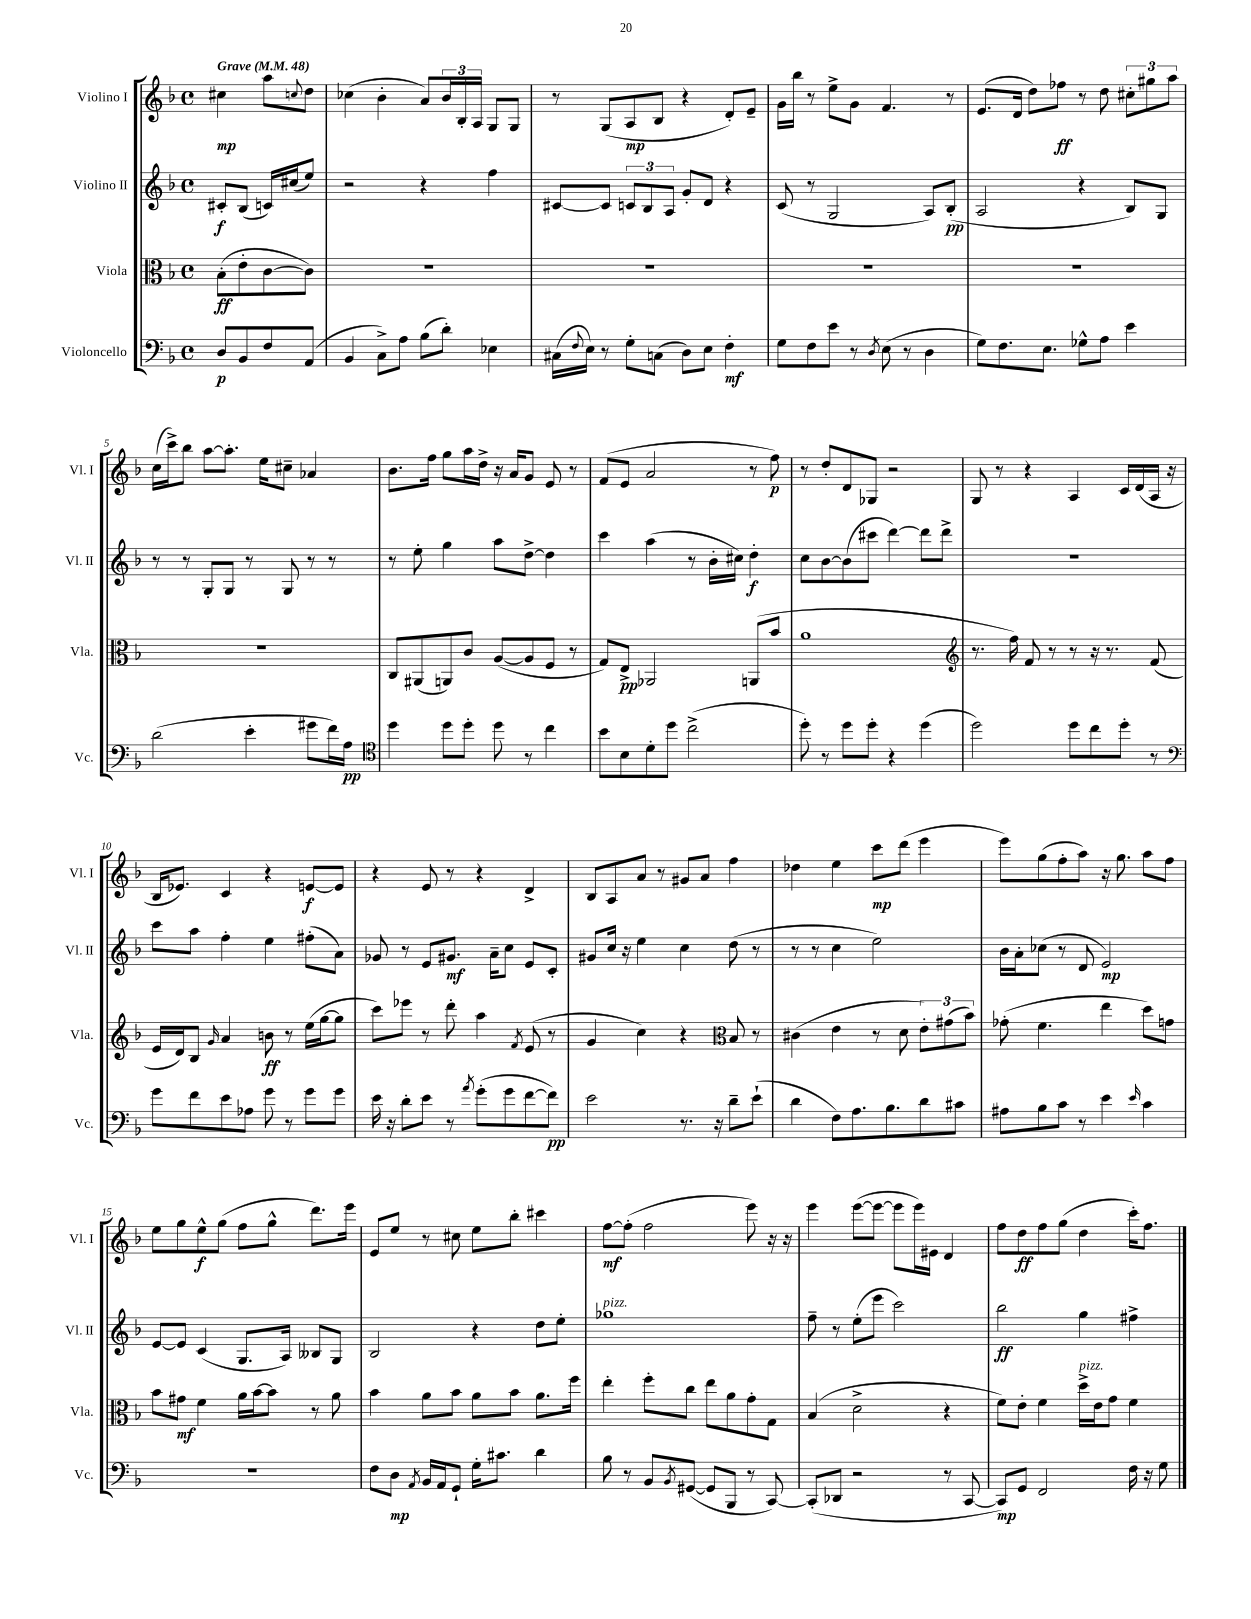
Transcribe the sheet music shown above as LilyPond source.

<<
\new StaffGroup <<
\new Staff = "s0" \with { instrumentName = "Violino I" shortInstrumentName = "Vl. I" } {
    \clef treble \key f \major \defaultTimeSignature \time 4/4 \partial 2 \tempo "Grave" 4 = 48
    cis''4\mp a''8 \appoggiatura { c''8 } d''8 |
    ces''4( bes'4-. a'8) \tuplet 3/2 { bes'16 bes16-. a16 } g8 g8 |
    r8 g8( a8\mp bes8 r4 d'8-.) e'8-- |
    g'16 bes''16 r8 e''8-> g'8 f'4. r8 |
    e'8.( d'16 d''8) fes''8\ff r8 d''8 \tuplet 3/2 { cis''8-. gis''8 a''8 } |
    c''16( c'''16->) bes''8 a''8~ a''8.-. e''16 cis''8-- aes'4 |
    bes'8. f''16 g''8 a''16 d''16-> r16 a'16 g'8 e'8 r8 |
    f'8( e'8 a'2 r8 f''8\p) |
    r8 d''8-. d'8 ges8 r2 |
    g8 r8 r4 a4 c'16 d'16( a16 r16 |
    bes16 ees'8.) c'4 r4 e'8~\f e'8 |
    r4 e'8 r8 r4 d'4-> |
    bes8 a8 a'8 r8 gis'8 a'8 f''4 |
    des''4 e''4 c'''8\mp d'''8( e'''4 |
    e'''8) g''8( f''8-. a''8) r16 g''8. a''8 f''8 |
    e''8 g''8 e''8-^\f g''8( f''8 g''8-^ d'''8.) e'''16 |
    e'8 e''8 r8 cis''8 e''8 bes''8-. cis'''4 |
    f''8~\mf f''8-.( f''2 e'''8) r16 r16 |
    e'''4 e'''8~( e'''8~ e'''8 e'''16) eis'16 d'4 |
    f''8 d''8\ff f''8 g''8( d''4 c'''16-.) f''8. \bar "|." |
}
\new Staff = "s1" \with { instrumentName = "Violino II" shortInstrumentName = "Vl. II" } {
    \clef treble \key f \major \defaultTimeSignature \time 4/4 \partial 2
    cis'8-.\f bes8( c'16) cis''16( e''8) |
    r2 r4 f''4 |
    cis'8~ cis'8 \tuplet 3/2 { c'8 bes8 a8 } g'8-. d'8 r4 |
    c'8( r8 g2 a8) bes8-.\pp( |
    a2 r4 bes8) g8 |
    r8 r8 g8-. g8 r8 g8 r8 r8 |
    r8 e''8-. g''4 a''8 d''8~-> d''4 |
    c'''4 a''4( r8 bes'16-. cis''16) d''4-.\f |
    c''8 bes'8~ bes'8( cis'''8 d'''4~) d'''8 d'''8-> |
    R1 |
    c'''8 a''8 f''4-. e''4 fis''8-.( a'8) |
    ges'8 r8 e'8 gis'8.\mf a'16-- c''8 e'8 c'8-. |
    gis'8 c''16 r16 e''4 c''4 d''8( r8 |
    r8 r8 c''4 e''2) |
    bes'16 a'16-. ces''8( r8 d'8 e'2\mp) |
    e'8~ e'8 c'4( g8. a16) beses8 g8 |
    bes2 r4 d''8 e''8-. |
    ges''1^\markup { \italic "pizz." } |
    f''8-- r8 e''8-.( e'''8 c'''2) |
    bes''2\ff g''4 fis''4-> \bar "|." |
}
\new Staff = "s2" \with { instrumentName = "Viola" shortInstrumentName = "Vla." } {
    \clef alto \key f \major \defaultTimeSignature \time 4/4 \partial 2
    bes8-.\ff( e'8-. c'8~ c'8) |
    r1 |
    R1 |
    R1 |
    R1 |
    R1 |
    c8 ais,8( a,8) c'8 a8~( a8 f8 r8 |
    g8) e8->\pp aes,2 a,8( bes'8 |
    a'1 |
    \clef treble r8. f''16) f'8 r8 r8 r16 r8. f'8( |
    e'16 d'16) bes8 \grace { g'16 } a'4 b'8\ff r8 e''16( g''16~ g''8 |
    c'''8) ees'''8 r8 d'''8-. a''4 \acciaccatura { f'8 } e'8( r8 |
    g'4 c''4) r4 \clef alto bes8 r8 |
    cis'4( e'4 r8 d'8 \tuplet 3/2 { e'8-.) gis'8( bes'8) } |
    ges'8-.( f'4. e''4 d''8) g'8 |
    bes'8 gis'8\mf f'4 a'16 bes'16~ bes'8 r8 a'8 |
    bes'4 a'8 bes'8 a'8 bes'8 a'8. f''16 |
    e''4-. f''8-. c''8 e''8 a'8 g'8-. g8 |
    bes4( d'2-> r4 |
    f'8) e'8-. f'4 d''16->^\markup { \italic "pizz." } e'16 g'8 f'4 \bar "|." |
}
\new Staff = "s3" \with { instrumentName = "Violoncello" shortInstrumentName = "Vc." } {
    \clef bass \key f \major \defaultTimeSignature \time 4/4 \partial 2
    d8\p bes,8 f8 a,8( |
    bes,4 c8->) a8 bes8( d'8-.) ees4 |
    cis16( \appoggiatura { f8 } e16) r8 g8-. c8( d8) e8 f4-.\mf |
    g8 f8 e'8 r8 \acciaccatura { d8 } e8( r8 d4 |
    g8) f8. e8. ges8-^ a8 e'4 |
    d'2( e'4-. gis'8 f'16) a16\pp |
    \clef tenor d''4 d''8 d''8-. d''8 r8 c''4 |
    bes'8 bes8 d'8-. d''8 c''2->( |
    d''8-.) r8 d''8 d''8-. r4 d''4( |
    d''2) d''8 c''8 d''8-. r8 |
    \clef bass g'8 f'8 e'8 aes8 g'8 r8 g'8 g'8 |
    e'16 r16 d'8-. e'8 r8 \acciaccatura { a'8 } g'8-.( g'8 f'8~ f'8\pp) |
    e'2 r8. r16 d'8-- e'8-!( |
    d'4 f8) a8. bes8. d'8 cis'8 |
    ais8 bes8 c'8 r8 e'4 \grace { e'16 } c'4 |
    R1 |
    f8 d8\mp \acciaccatura { a,8 } bes,16 a,16 g,8-! g16-. cis'8. d'4 |
    bes8 r8 bes,8 \acciaccatura { bes,8 } gis,8~( gis,8 bes,,8 r8 c,8~) |
    c,8-.( des,8 r2 r8 c,8~ |
    c,8\mp) g,8 f,2 f16 r16 g8 \bar "|." |
}
>>
>>
